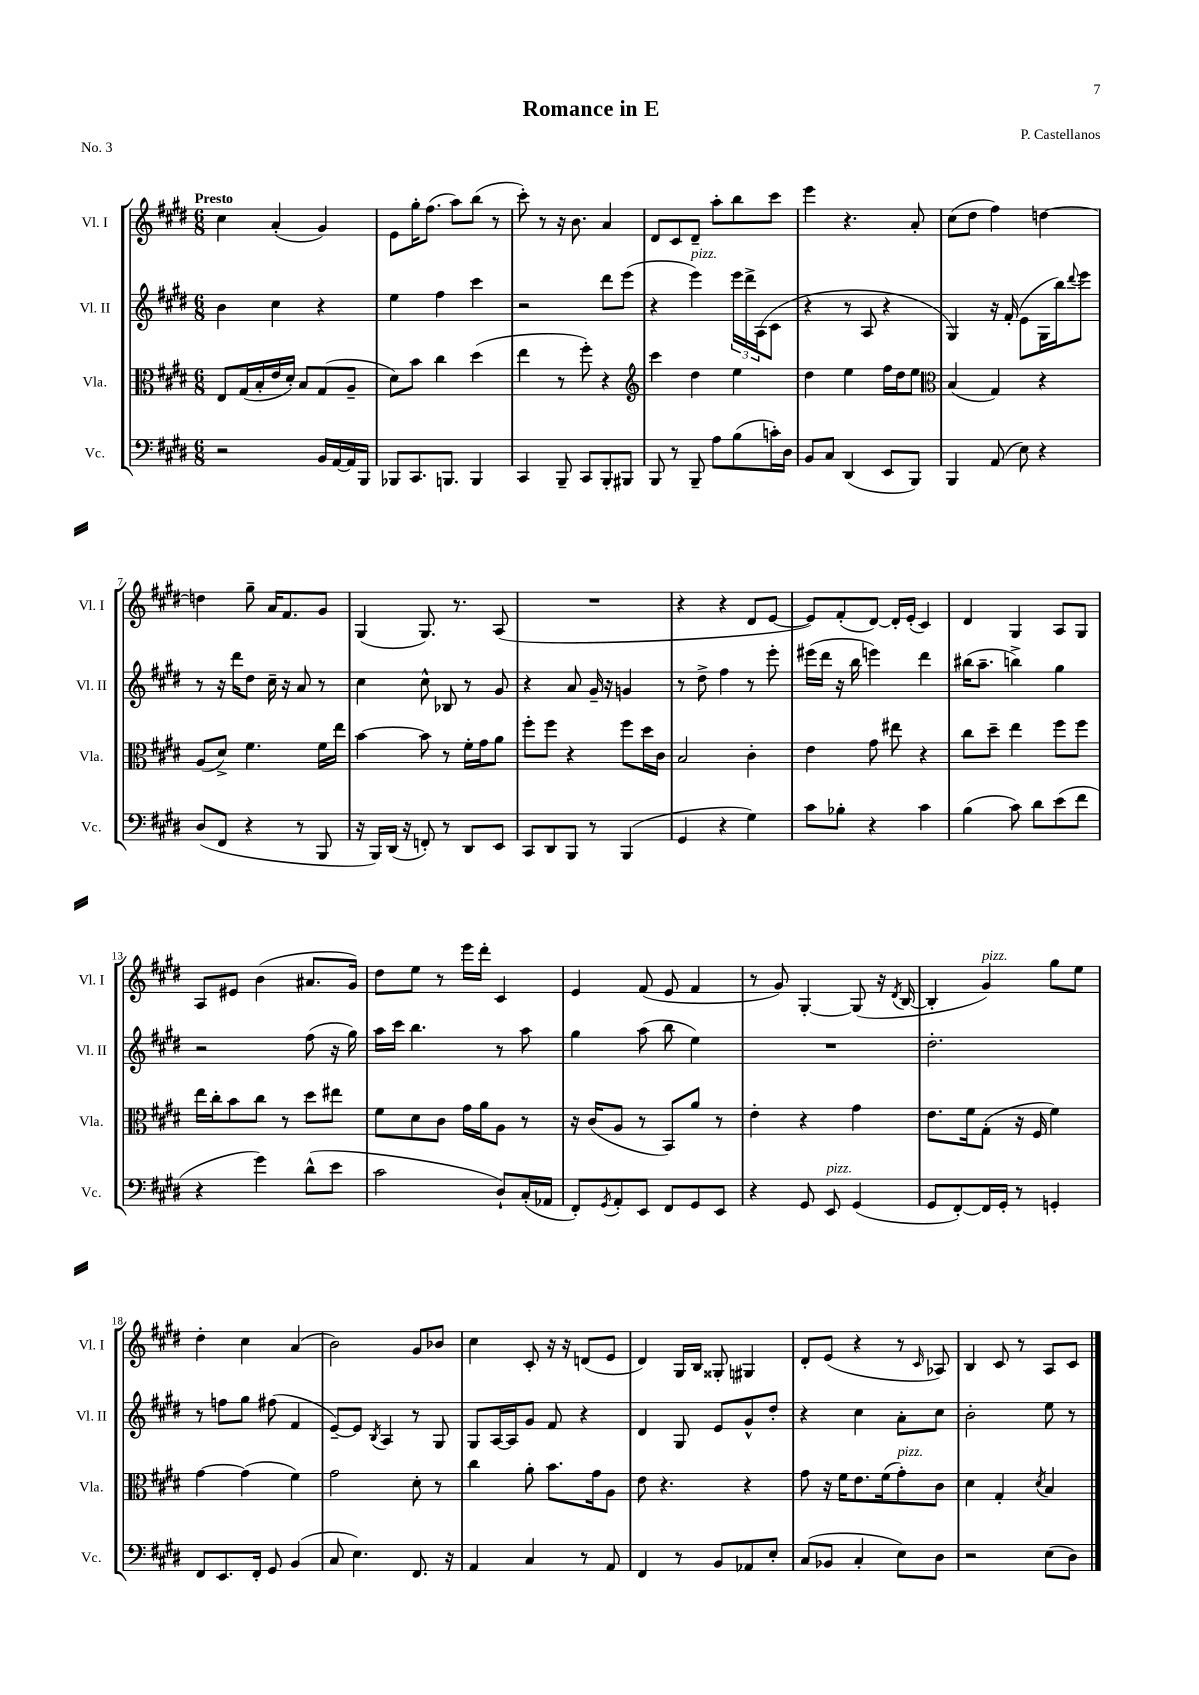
\header { title = "Romance in E" composer = "P. Castellanos" piece = "No. 3" }
<<
\new StaffGroup <<
\new Staff = "s0" \with { instrumentName = "Vl. I" shortInstrumentName = "Vl. I" } {
    \clef treble \key e \major \numericTimeSignature \time 6/8 \tempo "Presto"
    cis''4 a'4-.( gis'4) |
    e'8 gis''16-. fis''8.( a''8) b''8( r8 |
    cis'''8-.) r8 r16 b'8. a'4 |
    dis'8 cis'8 dis'8-- a''8-. b''8 cis'''8 |
    e'''4 r4. a'8-. |
    cis''8( dis''8 fis''4) d''4~ |
    d''4 gis''8-- a'16 fis'8. gis'8 |
    gis4( gis8.) r8. a8( |
    R2. |
    r4 r4 dis'8 e'8~ |
    e'8) fis'8-.( dis'8~) dis'16-. e'16-.( cis'4) |
    dis'4 gis4 a8 gis8 |
    a8 eis'8 b'4( ais'8. gis'16) |
    dis''8 e''8 r8 e'''16 dis'''16-. cis'4 |
    e'4 fis'8( e'8 fis'4 |
    r8 gis'8) gis4~-. gis8( r16 \acciaccatura { dis'8 } b16~ |
    b4-. gis'4^\markup { \italic "pizz." }) gis''8 e''8 |
    dis''4-. cis''4 a'4( |
    b'2) gis'8 bes'8 |
    cis''4 cis'8-. r16 r16 d'8( e'8 |
    dis'4) gis16 b16 gisis8-. gis4 |
    dis'8-. e'8( r4 r8 \grace { cis'16 } aes8) |
    b4 cis'8 r8 a8 cis'8 \bar "|." |
}
\new Staff = "s1" \with { instrumentName = "Vl. II" shortInstrumentName = "Vl. II" } {
    \clef treble \key e \major \numericTimeSignature \time 6/8
    b'4 cis''4 r4 |
    e''4 fis''4 cis'''4 |
    r2 dis'''8 e'''8( |
    r4 e'''4^\markup { \italic "pizz." }) \tuplet 3/2 { e'''16 dis'''16-> a16( } cis'8 |
    r4 r8 a8 r4 |
    gis4) r16 fis'16-.( e'8 gis16 b''16) \appoggiatura { dis'''8 } e'''8 |
    r8 r16 dis'''16 dis''8 cis''16-- r16 a'8 r8 |
    cis''4 cis''8-^ bes8 r8 gis'8 |
    r4 a'8 gis'16-- r16 g'4 |
    r8 dis''8-> fis''4 r8 e'''8-. |
    eis'''16( dis'''16 r16 b''16 e'''4) dis'''4 |
    bis''16( a''8.-- b''4->) gis''4 |
    r2 fis''8( r16 gis''16) |
    a''16 cis'''16 b''4. r8 a''8 |
    gis''4 a''8( b''8 e''4) |
    R2. |
    dis''2.-. |
    r8 f''8 gis''8 fis''8( fis'4 |
    e'8~--) e'8 \acciaccatura { b8 } a4 r8 gis8 |
    gis8 a16~ a16 gis'8 fis'8 r4 |
    dis'4 gis8 e'8 gis'8-^ dis''8-. |
    r4 cis''4 a'8-. cis''8 |
    b'2-. e''8 r8 \bar "|." |
}
\new Staff = "s2" \with { instrumentName = "Vla." shortInstrumentName = "Vla." } {
    \clef alto \key e \major \numericTimeSignature \time 6/8
    e8 gis16( b16-. e'16 dis'16-.) b8 gis8( a8-- |
    dis'8) b'8 cis''4 dis''4( |
    e''4 r8 fis''8-.) r4 |
    \clef treble cis'''4 dis''4 e''4 |
    dis''4 e''4 fis''16 dis''16 e''8 |
    \clef alto b4( gis4) r4 |
    a8( dis'8->) fis'4. fis'16 e''16 |
    b'4~ b'8 r8 fis'16-. gis'16 a'8 |
    fis''8-. fis''8 r4 fis''8 dis''16 cis'16 |
    b2 cis'4-. |
    e'4 gis'8 eis''8 r4 |
    cis''8 dis''8-- e''4 fis''8 fis''8 |
    e''16 cis''16-. b'8 cis''8 r8 dis''8 eis''8 |
    fis'8 dis'8 cis'8 gis'16 a'16 a8 r8 |
    r16 cis'16( a8 r8 b,8) a'8 r8 |
    e'4-. r4 gis'4 |
    e'8. fis'16 gis8-.( r16 fis16 fis'4) |
    gis'4~ gis'4( fis'4) |
    gis'2 dis'8-. r8 |
    cis''4 a'8-. b'8. gis'16 a8 |
    e'8 r4. r4 |
    gis'8 r16 fis'16 e'8. fis'16( gis'8-.^\markup { \italic "pizz." }) cis'8 |
    dis'4 gis4-. \acciaccatura { dis'8 } b4 \bar "|." |
}
\new Staff = "s3" \with { instrumentName = "Vc." shortInstrumentName = "Vc." } {
    \clef bass \key e \major \numericTimeSignature \time 6/8
    r2 b,16 a,16~ a,16 b,,16 |
    bes,,8 cis,8. b,,8. b,,4 |
    cis,4 b,,8-- cis,8 b,,8-. bis,,8 |
    b,,8 r8 b,,8-- a8 b8( c'16-.) dis16 |
    b,8 cis8 dis,4( e,8 b,,8) |
    b,,4 a,8( e8) r4 |
    dis8( fis,8 r4 r8 b,,8 |
    r16 b,,16) dis,16( r16 f,8-.) r8 dis,8 e,8 |
    cis,8 dis,8 b,,8 r8 b,,4( |
    gis,4 r4 gis4) |
    cis'8 bes8-. r4 cis'4 |
    b4( cis'8) dis'8 e'8( fis'8 |
    r4 gis'4) dis'8-^( e'8 |
    cis'2 dis8-!) cis16-.( aes,16 |
    fis,8-.) \acciaccatura { gis,8 } a,8-. e,8 fis,8 gis,8 e,8 |
    r4 gis,8 e,8^\markup { \italic "pizz." } gis,4( |
    gis,8 fis,8~-.) fis,16 gis,16-. r8 g,4-. |
    fis,8 e,8. fis,16-. gis,8 b,4( |
    cis8 e4.) fis,8. r16 |
    a,4 cis4 r8 a,8 |
    fis,4 r8 b,8 aes,8 e8-. |
    cis8( bes,8 cis4-. e8) dis8 |
    r2 e8( dis8) \bar "|." |
}
>>
>>
